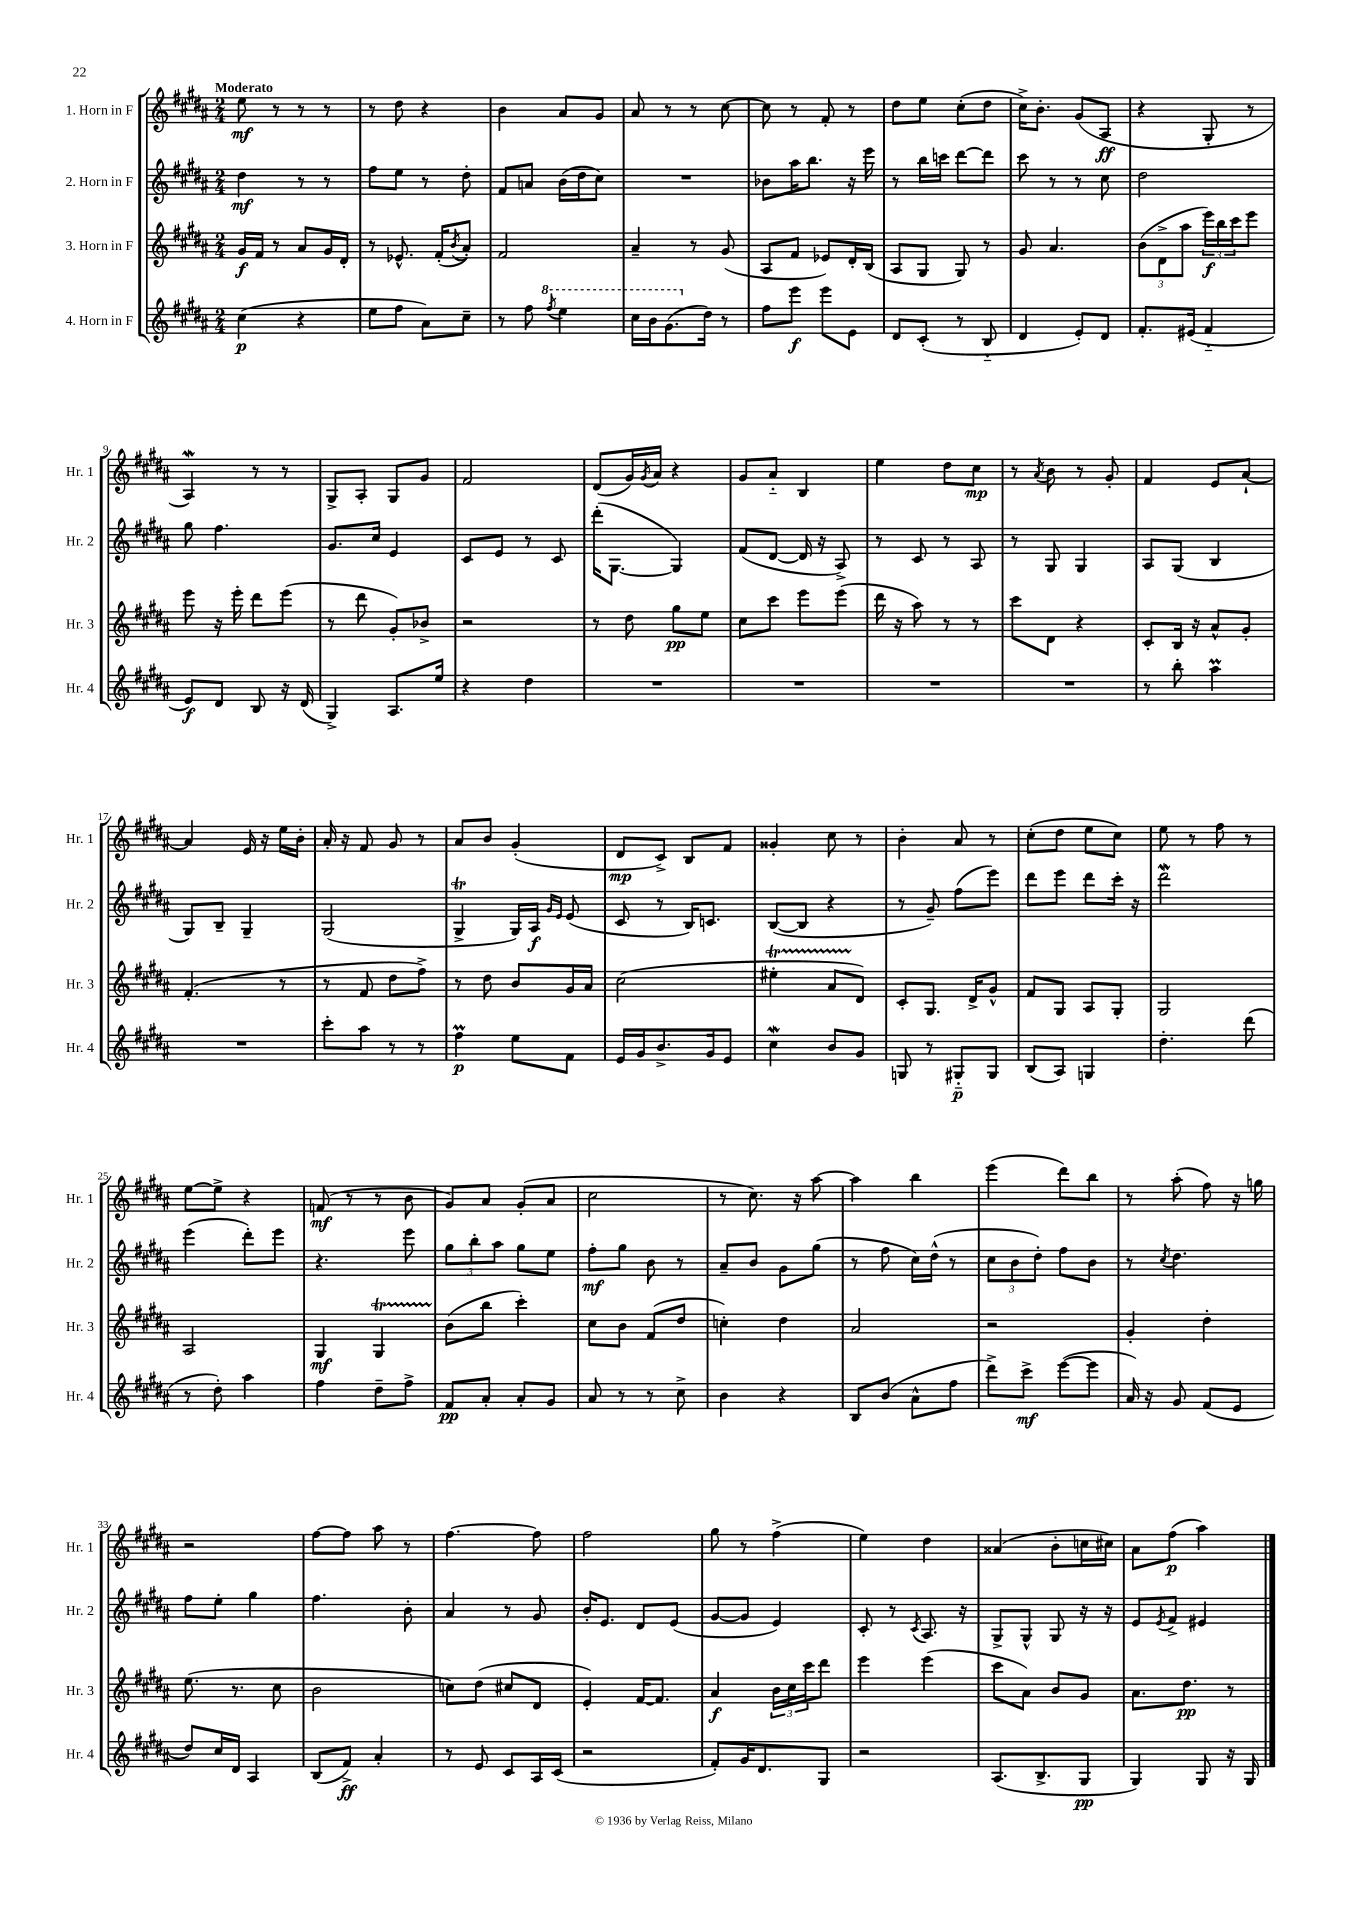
<<
\new StaffGroup <<
\new Staff = "s0" \with { instrumentName = "1. Horn in F" shortInstrumentName = "Hr. 1" } {
    \clef treble \key b \major \numericTimeSignature \time 2/4 \tempo "Moderato"
    e''8\mf r8 r8 r8 |
    r8 dis''8 r4 |
    b'4 ais'8 gis'8 |
    ais'8 r8 r8 cis''8~ |
    cis''8 r8 fis'8-. r8 |
    dis''8 e''8 cis''8-.( dis''8 |
    cis''16->) b'8.-. gis'8( ais8\ff |
    r4 gis8-. r8 |
    ais4\mordent) r8 r8 |
    gis8-> ais8-. gis8 gis'8 |
    fis'2 |
    dis'8( gis'16) \acciaccatura { gis'8 } ais'16 r4 |
    gis'8 ais'8-_ b4 |
    e''4 dis''8 cis''8\mp |
    r8 \acciaccatura { ais'8 } b'8 r8 gis'8-. |
    fis'4 e'8 ais'8~-! |
    ais'4 e'16 r16 e''16 b'16-. |
    ais'16-. r16 fis'8 gis'8 r8 |
    ais'8 b'8 gis'4-.( |
    dis'8\mp cis'8->) b8 fis'8 |
    gisis'4-. cis''8 r8 |
    b'4-. ais'8 r8 |
    cis''8-.( dis''8 e''8 cis''8) |
    e''8 r8 fis''8 r8 |
    e''8~ e''8-> r4 |
    f'8\mf( r8 r8 b'8 |
    gis'8) ais'8 gis'8-.( ais'8 |
    cis''2 |
    r8 cis''8.) r16 ais''8~ |
    ais''4 b''4 |
    e'''4( dis'''8) b''8 |
    r8 ais''8-.( fis''8) r16 g''16 |
    r2 |
    fis''8~ fis''8 ais''8 r8 |
    fis''4.~ fis''8 |
    fis''2 |
    gis''8 r8 fis''4->( |
    e''4) dis''4 |
    aisis'4( b'8-. c''16 cis''16) |
    ais'8 fis''8\p( ais''4) \bar "|." |
}
\new Staff = "s1" \with { instrumentName = "2. Horn in F" shortInstrumentName = "Hr. 2" } {
    \clef treble \key b \major \numericTimeSignature \time 2/4
    dis''4\mf r8 r8 |
    fis''8 e''8 r8 dis''8-. |
    fis'8 a'8 b'16( dis''16 cis''8) |
    R2 |
    bes'8 ais''16 b''8. r16 e'''16 |
    r8 b''16 c'''16 dis'''8~ dis'''8 |
    cis'''8 r8 r8 cis''8 |
    dis''2 |
    gis''8 fis''4. |
    gis'8. cis''16 e'4 |
    cis'8 e'8 r8 cis'8 |
    dis'''16-.( gis8.~ gis4) |
    fis'8( dis'8~ dis'16 r16 ais8->) |
    r8 cis'8 r8 ais8 |
    r8 gis8 gis4 |
    ais8 gis8( b4 |
    gis8) b8-- gis4-- |
    gis2( |
    gis4->\trill gis16) ais16\f \grace { gis'16 e'16 } e'8( |
    cis'8 r8 b16) c'8. |
    b8~( b8 r4 |
    r8 gis'8--) fis''8( e'''8) |
    dis'''8 e'''8 dis'''8 cis'''16-. r16 |
    dis'''2\mordent |
    e'''4( dis'''8-.) e'''8 |
    r4. e'''8 |
    \tuplet 3/2 { gis''8 b''8-. ais''8 } gis''8 e''8 |
    fis''8-.\mf gis''8 b'8 r8 |
    ais'8-- b'8 gis'8 gis''8( |
    r8 fis''8 cis''16) dis''16-^( r8 |
    \tuplet 3/2 { cis''8 b'8 dis''8-.) } fis''8 b'8 |
    r8 \acciaccatura { cis''8 } dis''4. |
    fis''8 e''8-. gis''4 |
    fis''4. b'8-. |
    ais'4 r8 gis'8 |
    b'16-. e'8. dis'8 e'8( |
    gis'8~ gis'8 e'4) |
    cis'8-. r8 \acciaccatura { cis'8 } ais8. r16 |
    gis8-> gis8-^ gis8 r16 r16 |
    e'8 \acciaccatura { e'8 } fis'8-> eis'4 \bar "|." |
}
\new Staff = "s2" \with { instrumentName = "3. Horn in F" shortInstrumentName = "Hr. 3" } {
    \clef treble \key b \major \numericTimeSignature \time 2/4
    gis'16\f fis'16 r8 ais'8 gis'16 dis'16-. |
    r8 ees'8.-^ fis'16-.( \acciaccatura { b'8 } ais'8-.) |
    fis'2 |
    ais'4-- r8 gis'8( |
    ais8 fis'8 ees'8) dis'16-. b16( |
    ais8 gis8 gis8) r8 |
    gis'8 ais'4. |
    \tuplet 3/2 { b'8( dis'8-> ais''8 } \tuplet 3/2 { e'''16\f) b''16 cis'''16 } e'''8 |
    e'''8 r16 e'''16-. dis'''8 e'''8( |
    r8 dis'''8 gis'8-.) bes'8-> |
    r2 |
    r8 dis''8 gis''8\pp e''8 |
    cis''8 cis'''8 e'''8 e'''8( |
    dis'''16 r16 ais''8) r8 r8 |
    cis'''8 dis'8 r4 |
    cis'8-. b16 r16 ais'8-^ gis'8-. |
    fis'4.-.( r8 |
    r8 fis'8 dis''8 fis''8->) |
    r8 dis''8 b'8 gis'16 ais'16 |
    cis''2( |
    eis''4-.\startTrillSpan ais'8 dis'8\stopTrillSpan) |
    cis'8-. gis8. dis'16-> gis'8-^ |
    fis'8 gis8 ais8 gis8-. |
    gis2 |
    ais2 |
    gis4\mf gis4\startTrillSpan |
    b'8\stopTrillSpan( b''8 cis'''4-.) |
    cis''8 b'8 fis'8( dis''8 |
    c''4-.) dis''4 |
    ais'2 |
    r2 |
    gis'4-. dis''4-. |
    e''8.( r8. cis''8 |
    b'2 |
    c''8) dis''8( cis''8 dis'8 |
    e'4-.) fis'16~ fis'8. |
    ais'4\f \tuplet 3/2 { b'16 cis''16 cis'''16 } dis'''8 |
    e'''4 e'''4( |
    cis'''8 ais'8) b'8 gis'8 |
    ais'8. dis''8.\pp r8 \bar "|." |
}
\new Staff = "s3" \with { instrumentName = "4. Horn in F" shortInstrumentName = "Hr. 4" } {
    \clef treble \key b \major \numericTimeSignature \time 2/4
    cis''4\p( r4 |
    e''8 fis''8 ais'8) cis''8-- |
    r8 fis''8 \ottava #1 \acciaccatura { fis'''8 } e'''4 |
    cis'''16 b''16 gis''8.( \ottava #0 dis''16) r8 |
    fis''8 e'''8\f e'''8 e'8 |
    dis'8 cis'8-.( r8 b8-_ |
    dis'4 e'8-.) dis'8 |
    fis'8.-. eis'16( fis'4-_ |
    e'8\f) dis'8 b8 r16 dis'16( |
    gis4->) ais8. e''16 |
    r4 dis''4 |
    R2 |
    R2 |
    R2 |
    R2 |
    r8 b''8-. ais''4\prall |
    R2 |
    cis'''8-. ais''8 r8 r8 |
    fis''4\prall\p e''8 fis'8 |
    e'16 gis'16 b'8.-> gis'16 e'8 |
    cis''4\mordent b'8 gis'8 |
    g8 r8 gis8-_\p gis8 |
    b8( ais8) g4 |
    dis''4.-. dis'''8( |
    r8 dis''8-.) ais''4 |
    fis''4 dis''8-- fis''8-> |
    fis'8\pp ais'8-. ais'8-. gis'8 |
    ais'8 r8 r8 cis''8-> |
    b'4 r4 |
    b8 b'8( ais'8-^ fis''8 |
    dis'''8->) cis'''8->\mf e'''8~( e'''8 |
    ais'16) r16 gis'8 fis'8( e'8 |
    dis''8) cis''16 dis'16 ais4 |
    b8( fis'8->\ff) ais'4-. |
    r8 e'8 cis'8 ais16 cis'16( |
    r2 |
    fis'8-.) gis'16 dis'8. gis8 |
    r2 |
    ais8.( b8.-> gis8\pp |
    gis4) gis8 r16 gis16 \bar "|." |
}
>>
>>
